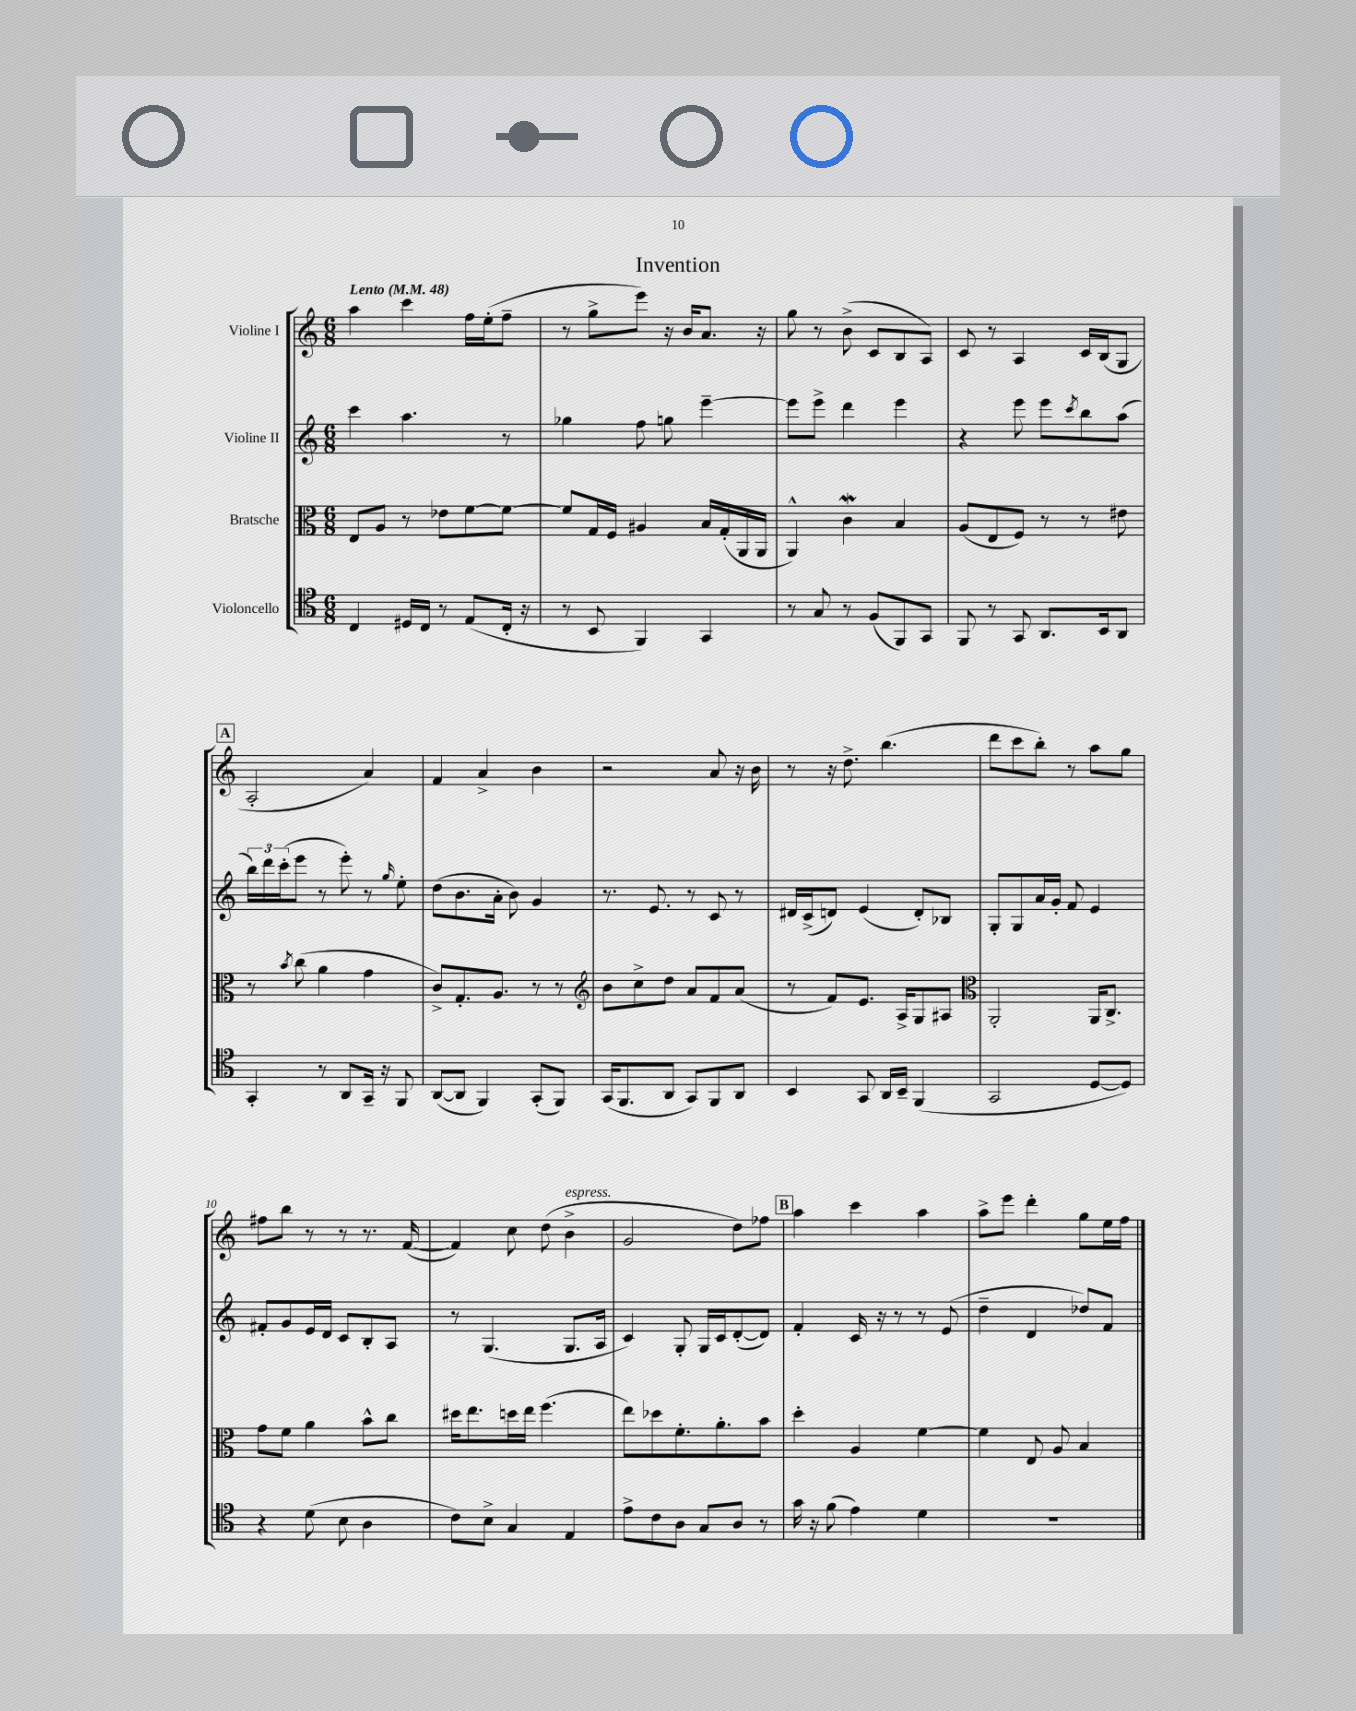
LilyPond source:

\header { title = "Invention" }
<<
\new StaffGroup <<
\new Staff = "s0" \with { instrumentName = "Violine I" } {
    \clef treble \key c \major \numericTimeSignature \time 6/8 \tempo "Lento" 4 = 48
    a''4 c'''4 f''16 e''16-.( f''8-- |
    r8 g''8-> e'''8) r16 b'16 a'8. r16 |
    g''8 r8 b'8->( c'8 b8 a8) |
    c'8 r8 a4 c'16 b16( g8 |
    \mark \markup { \box "A" } a2-. a'4) |
    f'4 a'4-> b'4 |
    r2 a'8 r16 b'16 |
    r8 r16 d''8.-> b''4.( |
    d'''8 c'''8 b''8-.) r8 a''8 g''8 |
    fis''8 b''8 r8 r8 r8. f'16~( |
    f'4) c''8 d''8( b'4->^\markup { \italic "espress." } |
    g'2 d''8) fes''8 |
    \mark \markup { \box "B" } a''4 c'''4 a''4 |
    a''8-> e'''8 d'''4-. g''8 e''16 f''16 \bar "|." |
}
\new Staff = "s1" \with { instrumentName = "Violine II" } {
    \clef treble \key c \major \numericTimeSignature \time 6/8
    c'''4 a''4. r8 |
    ges''4 f''8 g''8 e'''4~-- |
    e'''8 e'''8-> d'''4 e'''4 |
    r4 e'''8 e'''8 \acciaccatura { c'''8 } b''8 a''8( |
    \mark \markup { \box "A" } \tuplet 3/2 { b''16) d'''16 c'''16-.( } e'''8 r8 e'''8-.) r8 \grace { g''16 } e''8-. |
    d''8( b'8. a'16-. b'8) g'4 |
    r8. e'8. r8 c'8 r8 |
    dis'16 c'16->( d'8) e'4( d'8-.) bes8 |
    g8-. g8 a'16 g'16-. f'8 e'4 |
    fis'8-. g'8 e'16 d'16 c'8 b8-. a8 |
    r8 g4.( g8. a16 |
    c'4) g8-. g16 c'16 d'8~-.( d'8) |
    \mark \markup { \box "B" } f'4-. c'16 r16 r8 r8 e'8( |
    d''4-- d'4 des''8) f'8 \bar "|." |
}
\new Staff = "s2" \with { instrumentName = "Bratsche" } {
    \clef alto \key c \major \numericTimeSignature \time 6/8
    e8 a8 r8 ees'8 f'8~ f'8~ |
    f'8 g16 f16 ais4 b16 g16-.( a,16 a,16 |
    a,4-^) c'4\mordent b4 |
    a8( e8 f8) r8 r8 eis'8 |
    \mark \markup { \box "A" } r8 \acciaccatura { b'8 } c''8( a'4 g'4 |
    c'8->) g8.-. a8. r8 r8 |
    \clef treble b'8 c''8-> d''8 a'8 f'8 a'8( |
    r8 f'8) e'8. a16-> g8 ais8 |
    \clef alto a,2-. a,16 c8.-> |
    g'8 f'8 a'4 b'8-^ c''8 |
    dis''16 e''8. d''16 e''16 f''4.( |
    e''8) des''8 f'8.-. a'8.-. b'8 |
    \mark \markup { \box "B" } d''4-. a4 f'4~ |
    f'4 e8 a8 b4 \bar "|." |
}
\new Staff = "s3" \with { instrumentName = "Violoncello" } {
    \clef tenor \key c \major \numericTimeSignature \time 6/8
    c4 dis16 c16 r8 e8( c16-. r16 |
    r8 b,8 f,4) g,4 |
    r8 g8 r8 f8( f,8) g,8 |
    f,8 r8 g,8 a,8. b,16 a,8 |
    \mark \markup { \box "A" } g,4-. r8 a,8 g,16-- r16 f,8 |
    a,8~( a,8 f,4) g,8-.( f,8) |
    g,16( f,8. a,8 g,8) f,8 a,8 |
    b,4 g,8 a,16 b,16-- f,4( |
    g,2 d8~ d8) |
    r4 d'8( b8 a4 |
    c'8) b8-> g4 e4 |
    e'8-> c'8 a8 g8 a8 r8 |
    \mark \markup { \box "B" } g'16 r16 f'8( e'4) d'4 |
    R2. \bar "|." |
}
>>
>>
